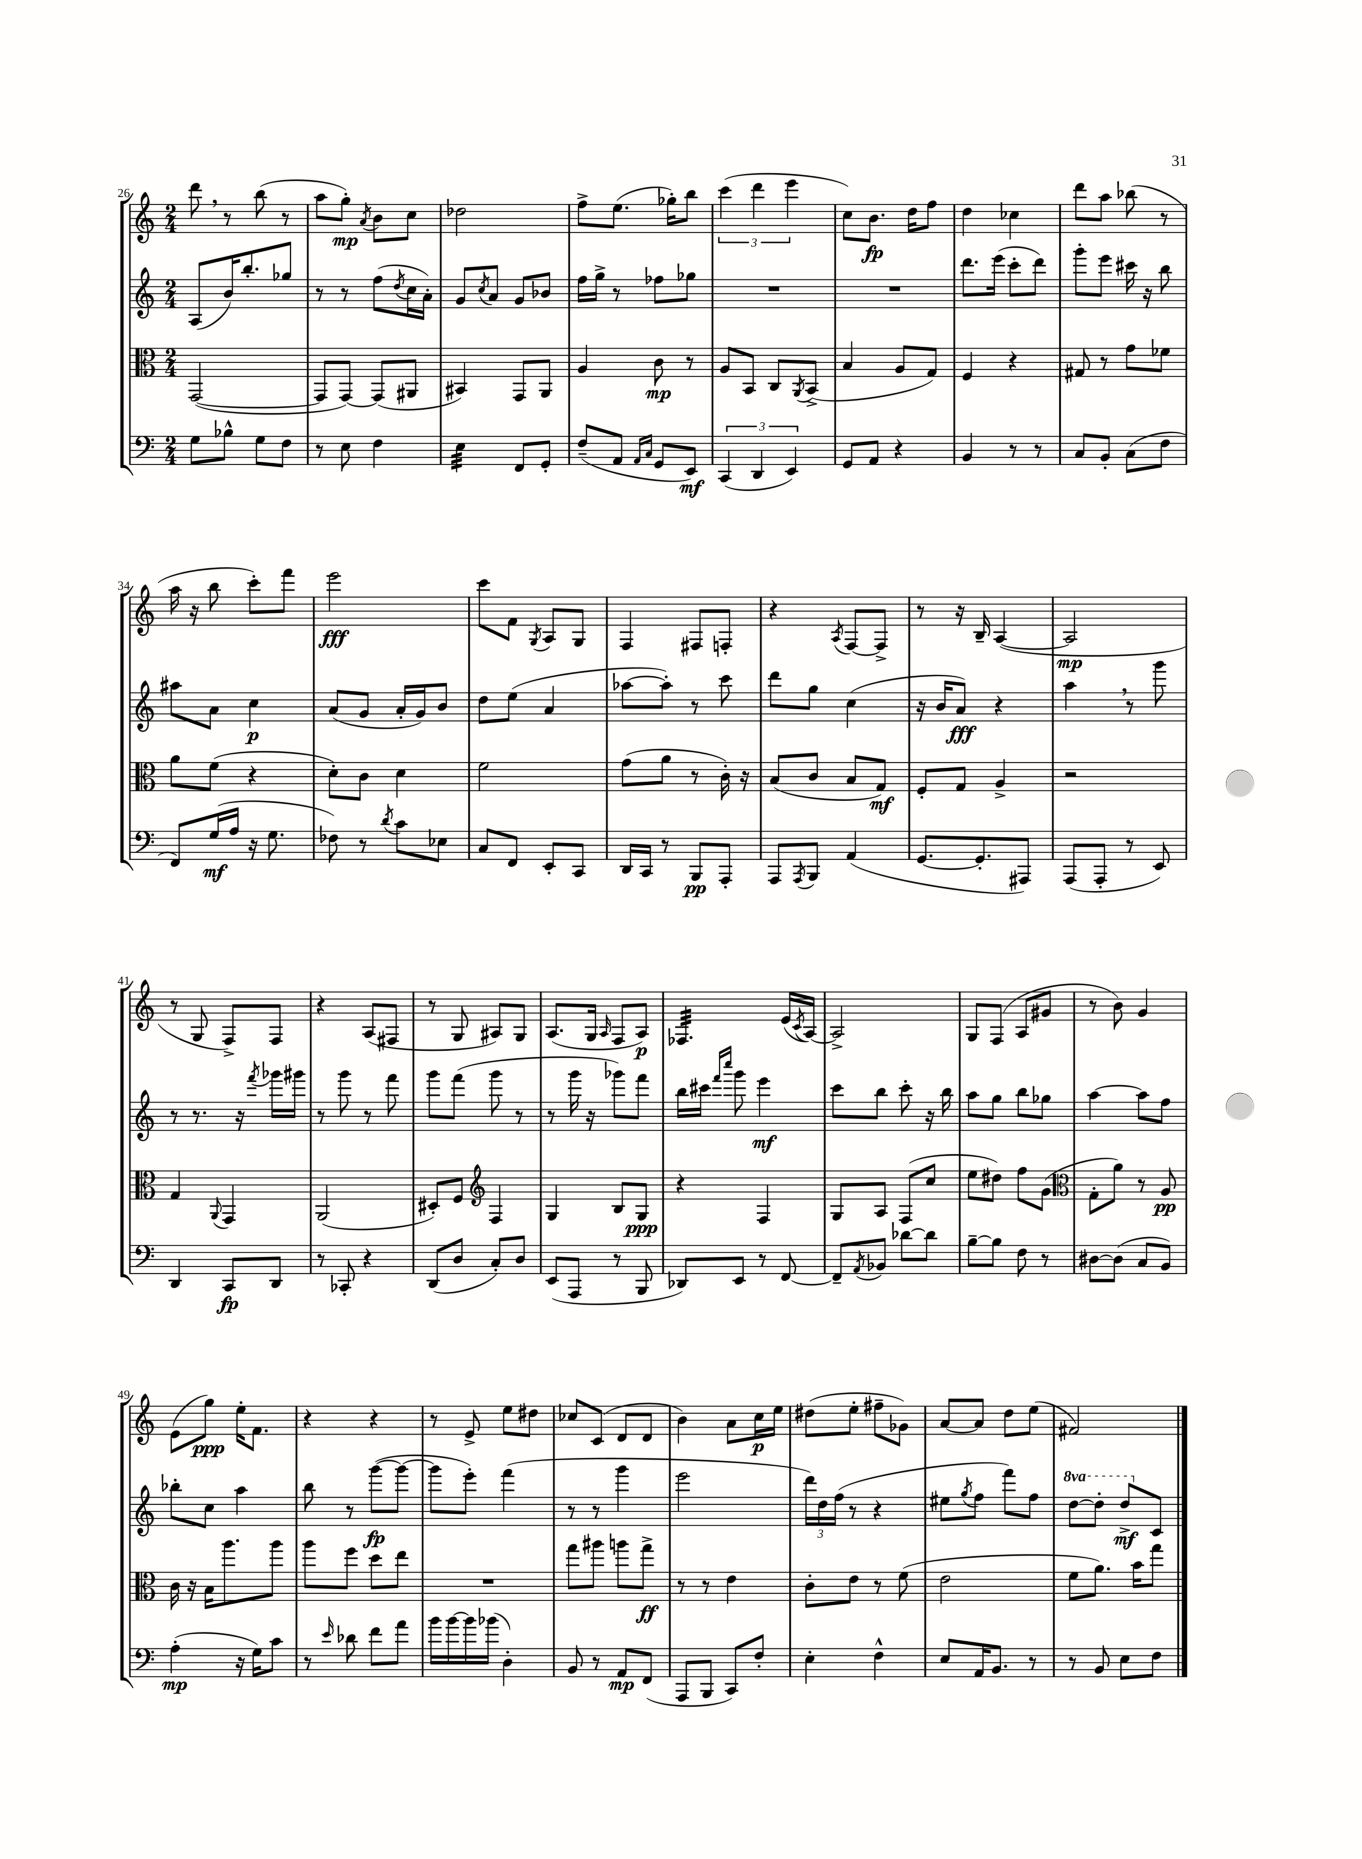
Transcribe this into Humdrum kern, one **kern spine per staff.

**kern	**kern	**kern	**kern
*staff4	*staff3	*staff2	*staff1
*clefF4	*clefC3	*clefG2	*clefG2
*k[]	*k[]	*k[]	*k[]
*M2/4	*M2/4	*M2/4	*M2/4
8G	([2GG	(8A	8ddd
8B-^^	.	16b)	8r
.	.	8.bb'	.
8G	.	.	(8bb
8F	.	8gg-	8r
=	=	=	=
8r	8GG]	8r	8aa
8E	[8GG)	8r	8gg')
.	.	.	8qa
4F	(8GG]	(8ff	8b
.	.	8qdd	.
.	8AA#	16cc	8cc
.	.	16a')	.
=	=	=	=
4E	4BB#)	8g	2dd-
.	.	8qcc	.
.	.	8a	.
8FF	8GG	8g	.
8GG'	8AA	8b-	.
=	=	=	=
(8F~	4A	16ff	8ff^
.	.	16gg^	.
8AA	.	8r	(8.ee
16qqAA	.	.	.
16qqC	.	.	.
8GG	8c	8ff-	.
.	.	.	16gg-')
8EE)	8r	8gg-	8bb
=	=	=	=
(6CC	8A	2r	(6ccc
.	8BB	.	.
6DD	.	.	6ddd
.	8C	.	.
6EE)	.	.	6eee
.	8qAA	.	.
.	(8BB^	.	.
=	=	=	=
8GG	4B	2r	8cc)
8AA	.	.	8.b
4r	8A	.	.
.	.	.	16dd
.	8G)	.	8ff
=	=	=	=
4BB	4F	8.ddd	4dd
.	.	(16eee	.
8r	4r	8ccc'	4cc-
8r	.	8ddd)	.
=	=	=	=
8C	8G#	8ggg'	8ddd
8BB'	8r	8eee	8aa
(8C	8g	16ccc#	(8bb-
.	.	16r	.
8F	8f-	8bb	8r
=	=	=	=
8FF)	8a	8aa#	16aa
.	.	.	16r
(16G	(8f	8a	8bb
16A	.	.	.
16r	4r	4cc	8ccc')
8.G	.	.	.
.	.	.	8fff
=	=	=	=
8F-)	8d')	(8a	2eee
8r	8c	8g	.
8qd	.	.	.
8c	4d	16a'	.
.	.	16g)	.
8E-	.	8b	.
=	=	=	=
8C	2f	8dd	8ccc
8FF	.	(8ee	8f
.	.	.	8qG
8EE'	.	4a	8A
8CC	.	.	8G
=	=	=	=
16DD	(8g	[8aa-	4F
16CC	.	.	.
8r	8a	8aa-'])	.
8BBB	8r	8r	8F#
8AAA'	16c')	8ccc	8F'
.	16r	.	.
=	=	=	=
8AAA	(8B	8ddd	4r
8qAAA	.	.	.
8BBB	8c	8gg	.
.	.	.	8qA
(4AA	8B	(4cc	[8F
.	8G)	.	8F^]
=	=	=	=
[8.GG	8F'	16r	8r
.	.	16b	.
.	8G	8a)	16r
8.GG']	.	.	16B~
.	4A^	4r	([4A
8AAA#)	.	.	.
=	=	=	=
(8AAA	2r	4aa	2A]
8AAA'	.	.	.
8r	.	8r	.
8EE)	.	8ggg	.
=	=	=	=
4DD	4G	8r	8r
.	.	8.r	8G
.	8qqAA	.	.
8CC	4GG	.	8F^)
.	.	16r	.
.	.	8qfff	.
8DD	.	16ggg-	8F
.	.	16ggg#	.
=	=	=	=
8r	(2AA	8r	4r
8CC-'	.	8ggg	.
4r	.	8r	(8A
.	.	8fff	8F#
=	=	=	=
(8DD	8D#')	8ggg	8r
8D	8F	(8fff	8G
*	*clefG2	*	*
8C')	4F	8ggg	8A#)
8D	.	8r	8G
=	=	=	=
(8EE	4G	8r	(8.A
8AAA	.	16ggg	.
.	.	16r	16G
.	.	.	16qqA
8r	8B	8ggg-)	8F
8BBB	8G	8fff	8A)
=	=	=	=
8DD-)	4r	16bb	4.F-
.	.	16ccc#	.
.	.	16qqfff	.
.	.	16qqcccc	.
8EE	.	8ggg	.
8r	4F	4eee	.
[8FF	.	.	(16e
.	.	.	8qc
.	.	.	[16A)
=	=	=	=
8FF~]	8G	8ccc	2A^]
8qAA	.	.	.
8BB-	8A	8bb	.
[8d-	(8F	8ccc'	.
8d-]	8cc	16r	.
.	.	16bb	.
=	=	=	=
[8B~	8ee	8aa	8G
8B]	8dd#)	8gg	(8F
8F	8ff	8bb	8A
8r	(8g	8gg-	8g#
=	=	=	=
*	*clefC3	*	*
[8D#	8G'	[4aa	8r
(8D#]	8a)	.	8b)
8C	8r	8aa]	4g
8BB)	8A	8ff	.
=	=	=	=
(4A'	16c	8bb-'	(8e
.	16r	.	.
.	16B	8cc	8gg)
.	8.aa	.	.
16r	.	4aa	16ee'
16G)	.	.	8.f
8c	8aa	.	.
=	=	=	=
8r	8aa	8bb	4r
16qqe	.	.	.
8d-	8ff	8r	.
8f	8dd	([8ggg	4r
8a	8ee	8ggg_	.
=	=	=	=
16b	2r	8ggg]	8r
[16b	.	.	.
16b]	.	8eee')	8e^
(16b-	.	.	.
4D')	.	(4fff	8ee
.	.	.	8dd#
=	=	=	=
8BB	8gg	8r	8cc-
8r	8aa#	8r	(8c
8AA	8aa	4ggg	8d
(8FF	8gg^	.	8d
=	=	=	=
8AAA	8r	2eee	4b)
8BBB	8r	.	.
8CC)	4e	.	8a
8F'	.	.	16cc
.	.	.	16ee
=	=	=	=
4E'	8c'	24ddd)	(8dd#
.	.	24dd	.
.	.	(24ff	.
.	8e	8r	8ee'
4F^^	8r	4r	8ff#~
.	(8f	.	8g-)
=	=	=	=
8E	2e	8ee#	[8a
.	.	8qgg	.
16AA	.	8ff	8a]
8.BB	.	.	.
.	.	8fff)	8dd
8r	.	8ff	(8ee
=	=	=	=
8r	8f	[8ddd	2f#)
8BB	8.a)	8ddd']	.
8E	.	8ddd^	.
.	16b	.	.
8F	8gg	8c	.
==	==	==	==
*-	*-	*-	*-
